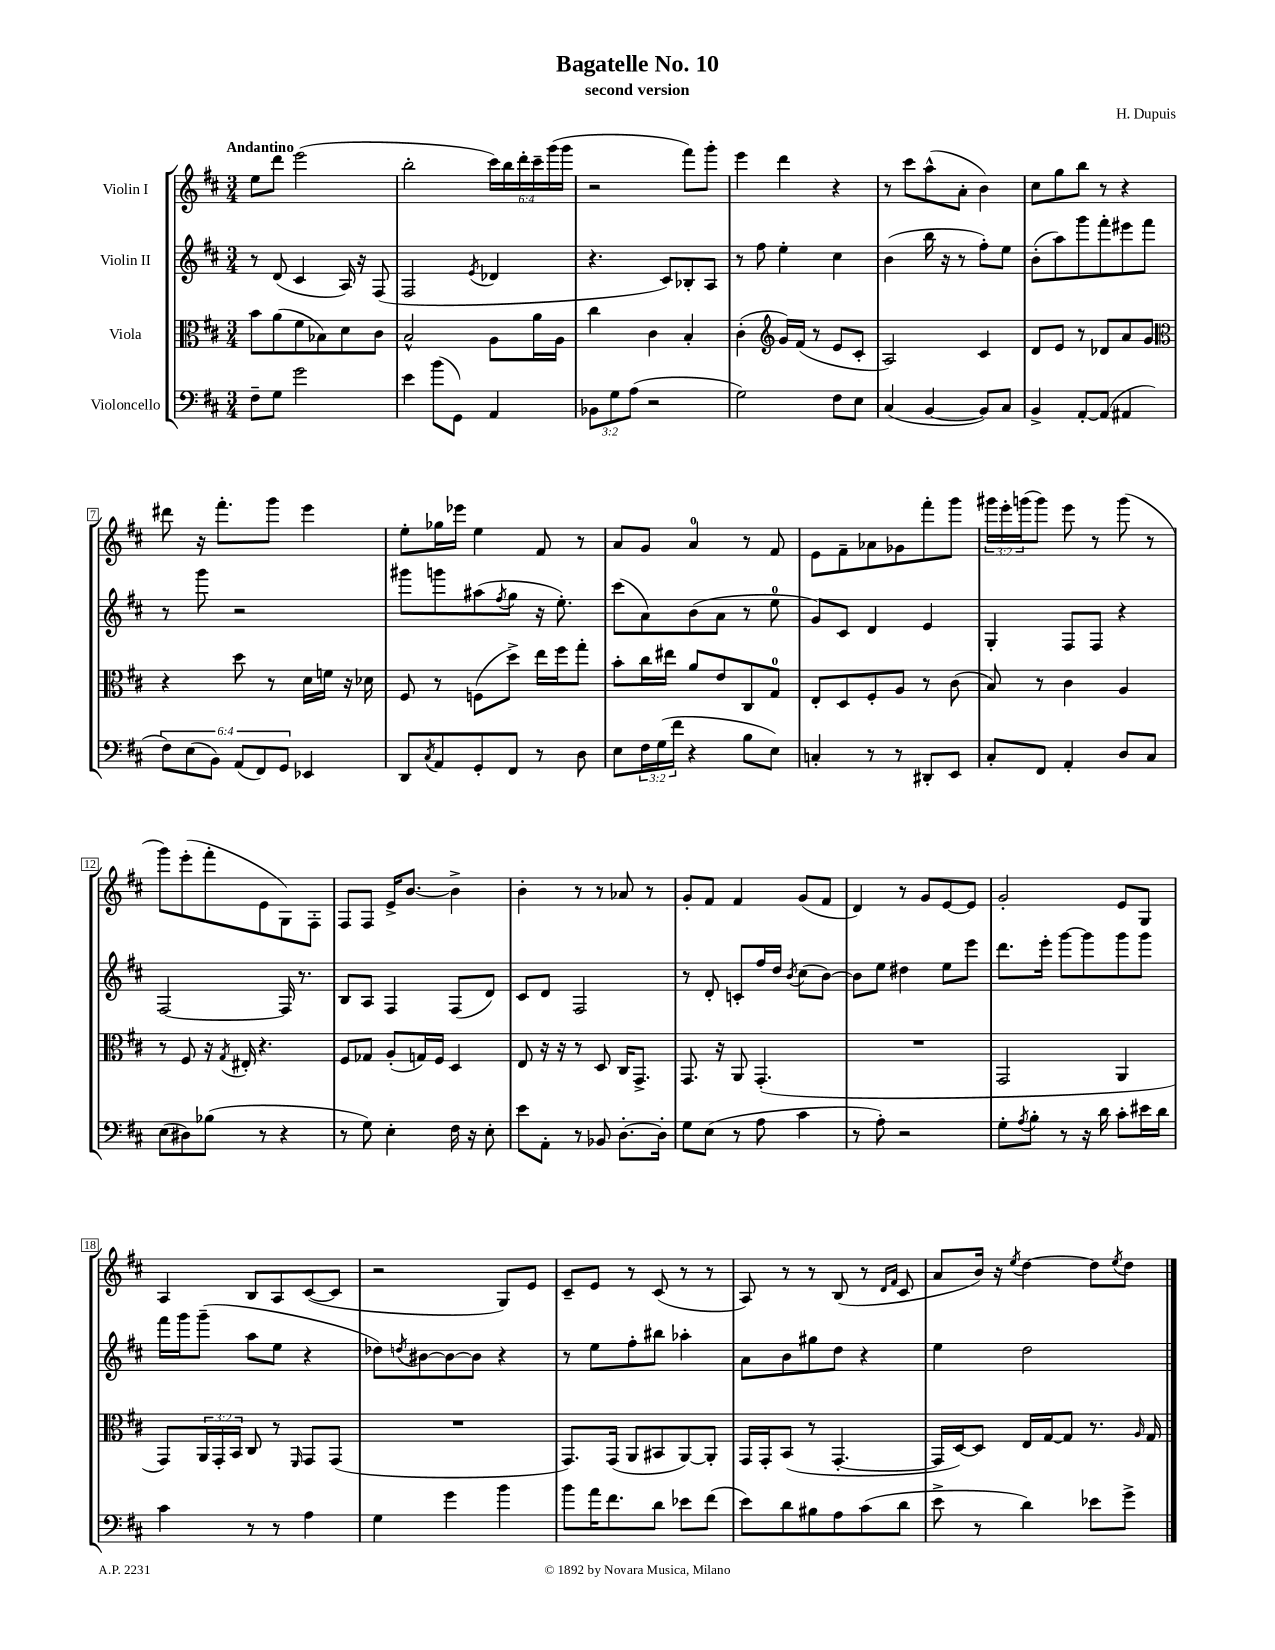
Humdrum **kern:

**kern	**kern	**kern	**kern
*part4	*part3	*part2	*part1
*staff4	*staff3	*staff2	*staff1
*I"Violoncello	*I"Viola	*I"Violin II	*I"Violin I
*clefF4	*clefC3	*clefG2	*clefG2
*k[f#c#]	*k[f#c#]	*k[f#c#]	*k[f#c#]
*M3/4	*M3/4	*M3/4	*M3/4
=1	=1	=1	=1
!	!	!	!LO:TX:a:B:t=Andantino
8F#~\L	8b\L	8r	8ee\L
8G\J	(8a\	(8d/	8ddd\J
2g\	8f#\	4c#/	(2eee\
.	8B-X\)	.	.
.	8d\	16A/)	.
.	.	16r	.
.	8c#\J	(8F#/	.
=2	=2	=2	=2
4e\	2B^^/	2F#/	2bb'\
(8b\L	.	.	.
8GG\J)	.	.	.
.	.	8qe/	.
4AA/	8A\L	4d-X/	24ccc#\LL)
.	.	.	24bb\
.	.	.	24ddd'\
.	16a\L	.	24ccc#~\
.	.	.	(24ggg\
.	16A\JJ	.	.
.	.	.	24ggg\JJ
=3	=3	=3	=3
12BB-X\L	4cc#\	4.r	2r
12G\	.	.	.
(12A\J	.	.	.
2r	4c#\	.	.
.	.	8c#/L)	.
.	4B'/	8B-X'/	8fff#\L)
.	.	8A/J	8ggg'\J
=4	=4	=4	=4
2G\)	(4c#'\	8r	4eee\
.	.	8ff#\	.
*	*clefG2	*	*
.	16g/LL)	4ee'\	4ddd\
.	(16f#/JJ	.	.
.	8r	.	.
8F#\L	8e/L	4cc#\	4r
8E\J	8c#'/J	.	.
=5	=5	=5	=5
(4C#/	2A/)	(4b\	8r
.	.	.	8ccc#\L
[4BB/	.	16bb\	(8aa^^\
.	.	16r	.
.	.	8r	8a'\J
8BB/L])	4c#/	8ff#'\L)	4b\)
8C#/J	.	8ee\J	.
=6	=6	=6	=6
4BB^/	8d/L	(8b'\L	8cc#\L
.	8e/J	8aa\)	8gg\
[8AA'/L	8r	8ggg\	8bb\J
(8AA/J]	8d-X/L	8fff#'\	8r
4AA#X/	8a/	8eee#X\	4r
.	8g/J	8fff#\J	.
!!LO:LB:g=z
=7	=7	=7	=7
*	*clefC3	*	*
12F#\L)	4r	8r	8ddd#X\
(12E\	.	.	.
.	.	8ggg\	16r
12BB\J)	.	.	.
.	.	.	8.fff#'\L
(12AA/L	8dd\	2r	.
12FF#/)	.	.	.
.	8r	.	8ggg\J
12GG/J	.	.	.
4EE-X/	16d\LL	.	4eee\
.	16fn\JJ	.	.
.	16r	.	.
.	16d-X\	.	.
=8	=8	=8	=8
8DD/L	8F#/	8ggg#X\L	8ee'\L
8qC#/	.	.	.
8AA/	8r	8gggn\	16gg-X\L
.	.	.	16eee-X\JJ
8GG'/	(8Fn\L	(8aa#X\	4ee\
.	.	8qff#/	.
8FF#/J	8dd^\J)	8gg\J	.
8r	16ee\LL	16r	8f#/
.	16ff#\J	8.ee'\)	.
8D\	8gg'\J	.	8r
=9	=9	=9	=9
8E\L	8b'\L	(8ccc#\L	8a/L
24F#\L	16cc#\L	8a\)	8g/J
(24G\	.	.	.
.	16ee#X\JJ	.	.
24f#\JJ	.	.	.
4r	8a/L	(8b\	4a/
.	8e/	8a\J	.
8B\L	8C#/	8r	8r
8E\J)	8G/J	8ee\	8f#/
=10	=10	=10	=10
4Cn'/	8E'/L	8g/L)	8e\L
.	8D/	8c#/J	8f#~\
8r	8F#'/	4d/	8a-X\
8r	8A/J	.	8g-X\
8DD#X'/L	8r	4e/	8fff#'\
8EE/J	(8c#\	.	8ggg\J
=11	=11	=11	=11
8C#'/L	8B/)	4G'/	24ggg#X\LL
.	.	.	24eee'\
.	.	.	(24gggn\J
8FF#/J	8r	.	8ggg\J)
4AA'/	4c#\	8F#/L	8eee\
.	.	8F#/J	8r
8D/L	4A/	4r	(8ggg\
8C#/J	.	.	8r
!!LO:LB:g=z
=12	=12	=12	=12
(8E\L	8r	[2F#/	8ggg\L)
8D#X\)	8F#/	.	(8eee'\
(8B-X\J	16r	.	8fff#'\
.	8qG/	.	.
.	16E#X'/	.	.
8r	4.r	.	8e\
4r	.	16F#/]	8G\)
.	.	8.r	.
.	.	.	8F#'\J
=13	=13	=13	=13
8r	8F#/L	8B/L	8F#/L
8G\)	8G-X/J	8A/J	8F#/J
4E'\	(8A'/L	4F#/	16e^/KL
.	.	.	[8.b/J
.	16Gn/L)	.	.
.	16F#/JJ	.	.
16F#\	4D/	(8F#/L	4b^\]
16r	.	.	.
8E'\	.	8d/J)	.
=14	=14	=14	=14
8e\L	8E/	8c#/L	4b'\
8AA'\J	16r	8d/J	.
.	16r	.	.
8r	8r	2F#/	8r
8BB-X/	8D/	.	8r
[8.D'\L	16C#/KL	.	8a-X/
.	8.GG^/J	.	.
.	.	.	8r
16D'\Jk]	.	.	.
=15	=15	=15	=15
8G\L	8.GG/	8r	8g'/L
(8E\J	.	8d'/	8f#/J
.	16r	.	.
8r	8AA/	8cn'/L	4f#/
8A\	(4.GG'/	16ff#/L	.
.	.	16dd/JJ	.
.	.	8qb/	.
4c#\	.	(8cc#\L	(8g/L
.	.	[8b\J)	8f#/J
=16	=16	=16	=16
8r	2.r	8b\L]	4d/)
8A'\)	.	8ee\J	.
2r	.	4dd#X\	8r
.	.	.	8g/L
.	.	8ee\L	[8e/
.	.	8eee\J	8e/J]
=17	=17	=17	=17
8G'\L	2GG/	8.ddd\L	2g'/
8qA/	.	.	.
8B'\J	.	.	.
.	.	16eee'\Jk	.
8r	.	[8ggg\L	.
16r	.	8ggg\]	.
16d\	.	.	.
8c#'\L	4AA/	8ggg\	8e/L
16e#X\L	.	8ggg\J	8G/J
16d\JJ	.	.	.
!!LO:LB:g=z
=18	=18	=18	=18
4c#\	8GG/L)	16fff#\LL	4A/
.	.	16ggg\J	.
.	24AA/L	(8ggg~\J	.
.	24GG'/	.	.
.	24BB/JJ	.	.
8r	8C#/	8aa\L	8B/L
8r	8r	8ee\J	8A/
.	16qqFF#/	.	.
4A\	8GG/L	4r	([8c#/
.	(8GG/J	.	8c#/J]
=19	=19	=19	=19
4G\	2.r	8dd-X\L)	2r
.	.	8qddn/	.
.	.	[8b#X\	.
4g\	.	8b#\_	.
.	.	8b#\J]	.
4b\	.	4r	8G/L)
.	.	.	8e/J
=20	=20	=20	=20
8b\L	8.GG/L)	8r	8c#~/L
16a\K	.	8ee\L	8e/J
8.f#\	(16GG/Jk	.	.
.	8AA/L	8ff#'\	8r
8d\J	8BB#X/	8bb#X\J	(8c#/
8e-X\L	[8AA/)	4aa-X'\	8r
(8f#\J	8AA'/J]	.	8r
=21	=21	=21	=21
8e\L)	16GG/LL	8a\L	8A/)
.	16GG'/J	.	.
8d\	(8BB/J	8b\	8r
8B#X\	8r	8gg#X\	8r
8A\	[4.GG'/	8dd\J	(8B/
(8c#\	.	4r	8r
.	.	.	16qqd/LL
.	.	.	16qqf#/JJ
8d\J	.	.	8c#/
=22	=22	=22	=22
8e^\	16GG/LL]	4ee\	8a/L
.	[16D/J)	.	.
8r	8D/J]	.	16b/Jk)
.	.	.	16r
.	.	.	8qee/
4d\)	16E/LL	2dd\	[4dd\
.	[16G/J	.	.
.	8G/J]	.	.
8e-X\L	8.r	.	8dd\L]
.	.	.	8qee/
8g^\J	.	.	8dd\J
.	16qqA/	.	.
.	16G/	.	.
==	==	==	==
*-	*-	*-	*-
